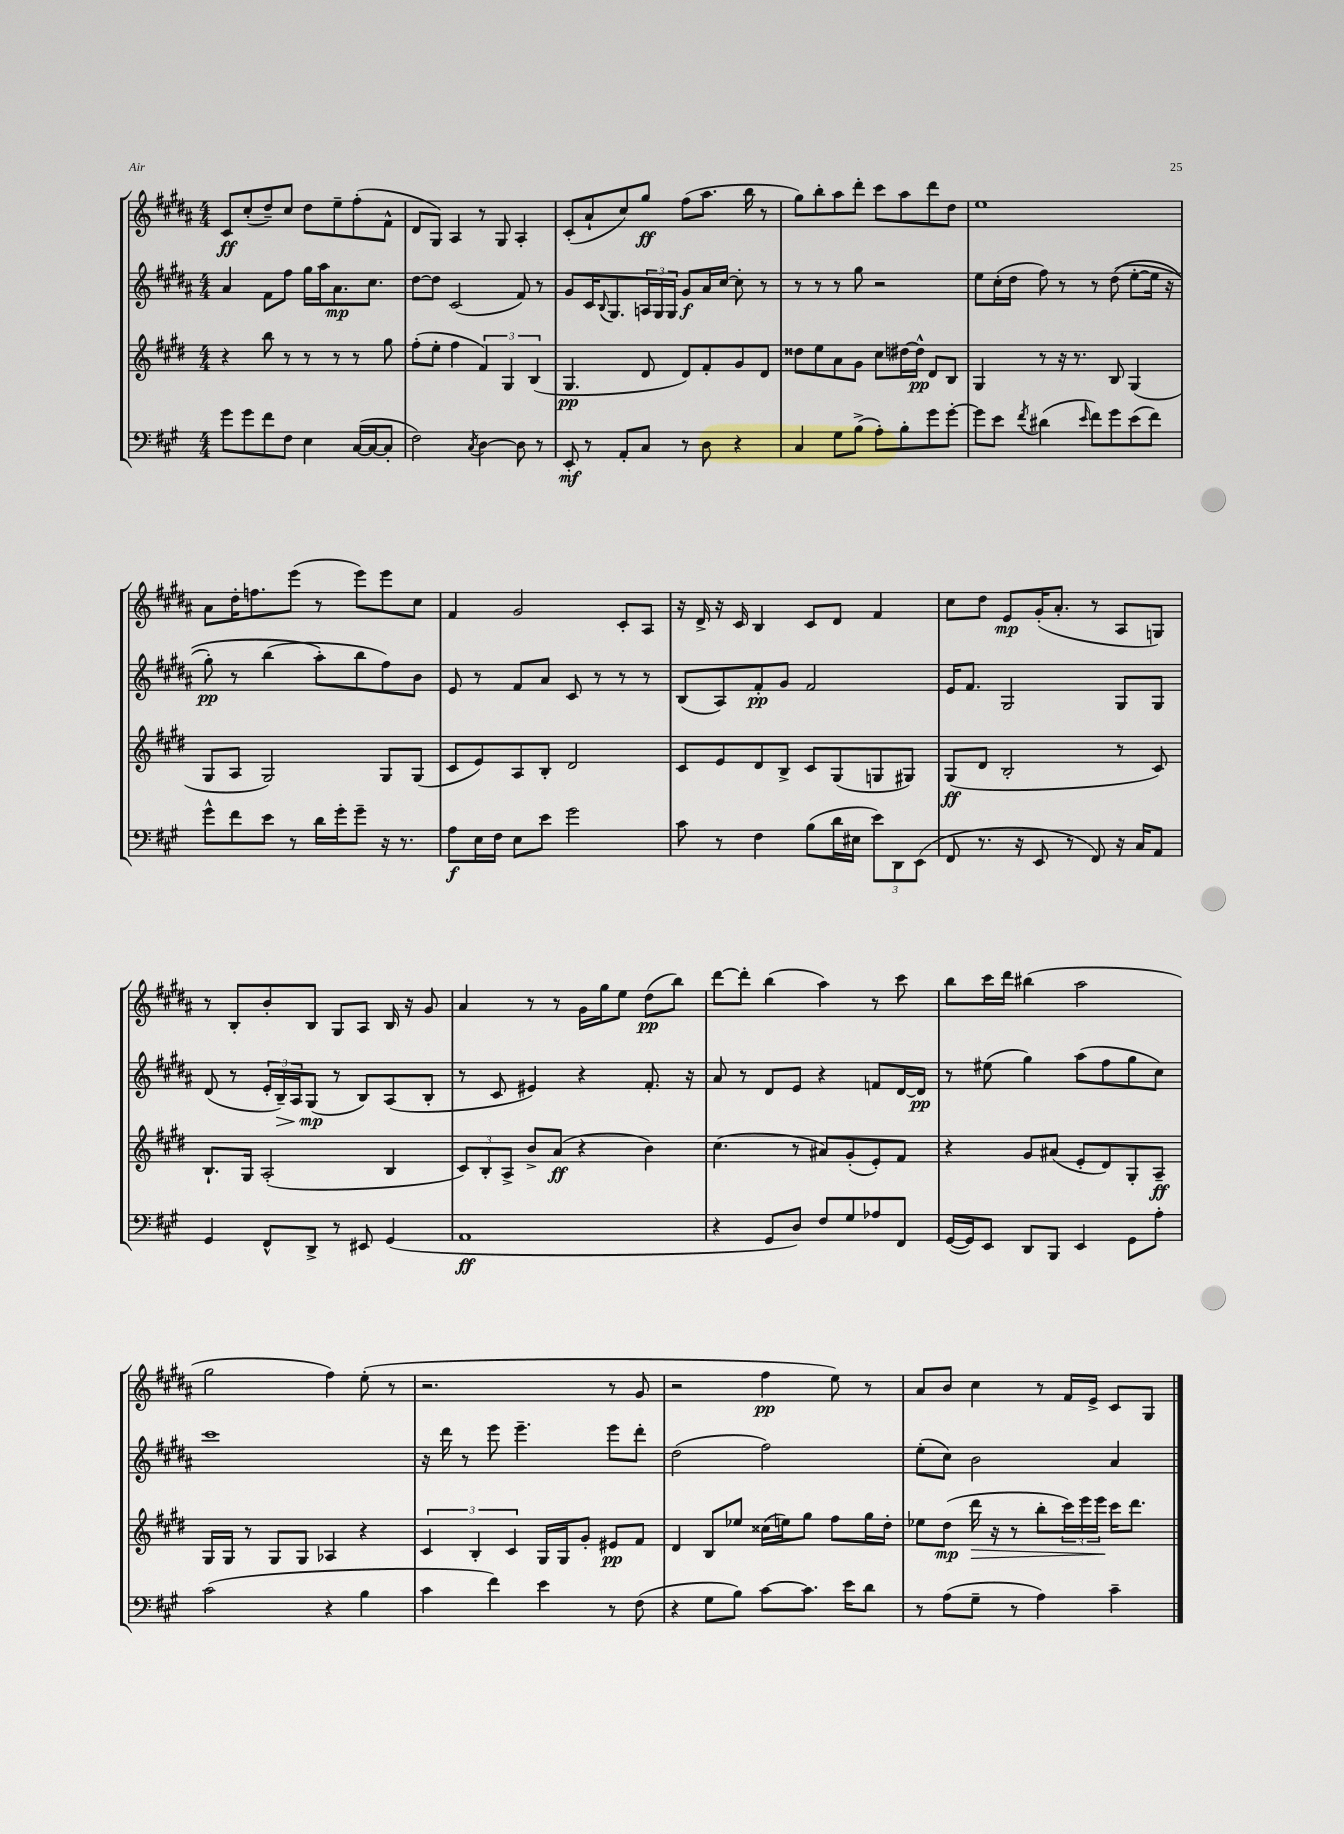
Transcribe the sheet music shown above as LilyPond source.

<<
\new StaffGroup <<
\new Staff = "s0" {
    \clef treble \key b \major \numericTimeSignature \time 4/4
    cis'8\ff cis''8-.( dis''8--) cis''8 dis''8 e''8-- fis''8-.( fis'8-^ |
    dis'8 gis8) ais4 r8 gis8 ais4-. |
    cis'8-.( ais'8-! cis''8) gis''8\ff fis''8( ais''8. b''16 r8 |
    gis''8) b''8-. ais''8 dis'''8-. cis'''8 ais''8 dis'''8 dis''8 |
    e''1 |
    ais'8 dis''16-. f''8. e'''8( r8 e'''8) e'''8 cis''8 |
    fis'4 gis'2 cis'8-. ais8 |
    r16 dis'16-> r16 cis'16 b4 cis'8 dis'8 fis'4 |
    cis''8 dis''8 e'8\mp gis'16-.( ais'8.-. r8 ais8 g8) |
    r8 b8-. b'8-. b8 gis8 ais8 b16 r16 gis'8 |
    ais'4 r8 r8 gis'16 gis''16 e''8 dis''8\pp( b''8) |
    dis'''8~ dis'''8-. b''4( ais''4) r8 cis'''8 |
    b''8 cis'''16 dis'''16 bis''4( ais''2 |
    gis''2 fis''4) e''8-.( r8 |
    r2. r8 gis'8 |
    r2 fis''4\pp e''8) r8 |
    ais'8 b'8 cis''4 r8 fis'16 e'16-> cis'8 gis8 \bar "|." |
}
\new Staff = "s1" {
    \clef treble \key b \major \numericTimeSignature \time 4/4
    ais'4 fis'8 fis''8 gis''16 ais''16 ais'8.\mp cis''8. |
    dis''8~ dis''8 cis'2( fis'8) r8 |
    gis'8 cis'16 \appoggiatura { b8 } gis8. \tuplet 3/2 { a16 gis16 gis16 } gis'8\f ais'16 cis''16~ cis''8-. r8 |
    r8 r8 r8 gis''8 r2 |
    e''8 cis''16-.( dis''16 fis''8) r8 r8 dis''8(\( e''8~-. e''16 r16 |
    gis''8-.\pp) r8 b''4( ais''8-.\) b''8 fis''8) b'8 |
    e'8 r8 fis'8 ais'8 cis'8 r8 r8 r8 |
    b8( ais8) fis'8-.\pp gis'8 fis'2 |
    e'16 fis'8. gis2 gis8 gis8 |
    dis'8( r8 \tuplet 3/2 { e'16-. b16--\>) ais16 } gis8\mp\!( r8 b8) ais8( b8-. |
    r8 cis'8 eis'4) r4 fis'8.-. r16 |
    ais'8 r8 dis'8 e'8 r4 f'8 dis'16~ dis'16\pp |
    r8 eis''8( gis''4) ais''8( fis''8 gis''8 cis''8) |
    cis'''1 |
    r16 dis'''16 r8 e'''8 e'''4.-- e'''8 dis'''8-. |
    dis''2( fis''2) |
    e''8-.( cis''8) b'2 ais'4 \bar "|." |
}
\new Staff = "s2" {
    \clef treble \key e \major \numericTimeSignature \time 4/4
    r4 b''8 r8 r8 r8 r8 gis''8 |
    fis''8-.( e''8-. fis''4 \tuplet 3/2 { fis'4) gis4 b4( } |
    gis4.\pp dis'8 dis'8) fis'8-. gis'8 dis'8 |
    disis''8 e''8 a'8 gis'8 cis''8 dis''16~ dis''16-^\pp dis'8 b8 |
    gis4 r8 r16 r8. b8 gis4( |
    gis8 a8 gis2) gis8 gis8( |
    cis'8 e'8) a8 b8-. dis'2 |
    cis'8 e'8 dis'8 b8-> cis'8 gis8( g8 gis8) |
    gis8\ff( dis'8 b2-. r8 cis'8) |
    b8.-! gis16 a2-.( b4 |
    \tuplet 3/2 { cis'8) b8-. a8-> } b'8-> a'8\ff( r4 b'4) |
    cis''4.( r8 ais'8) gis'8-.( e'8-.) fis'8 |
    r4 gis'8 ais'8( e'8-. dis'8) gis8-. a8--\ff |
    gis16 gis16 r8 gis8 gis8 aes4 r4 |
    \tuplet 3/2 { cis'4 b4-. cis'4 } gis16 gis16 gis'8-. eis'8\pp fis'8 |
    dis'4 b8 ees''8 cisis''16( e''16) gis''8 fis''8 gis''16 dis''16-. |
    ees''8 dis''8\mp( dis'''16\> r16 r8 b''8-. \tuplet 3/2 { cis'''16) e'''16 e'''16\! } cis'''16 dis'''8. \bar "|." |
}
\new Staff = "s3" {
    \clef bass \key a \major \numericTimeSignature \time 4/4
    gis'8 gis'8 fis'8 fis8 e4 cis16~( cis16~ cis8-. |
    fis2) \acciaccatura { cis8 } d4~ d8 r8 |
    e,8-.\mf r8 a,8-. cis8 r8 d8 r4 |
    cis4 gis8 b8->( a8-.) b8-. gis'8 gis'8~-. |
    gis'8 e'8 \acciaccatura { fis'8 } dis'4( \grace { e'16 } fis'8) gis'8 e'8( fis'8) |
    gis'8-^ fis'8 e'8 r8 d'16 gis'16-. gis'8-- r16 r8. |
    a8\f e16 fis16 e8 e'8 gis'2 |
    cis'8 r8 fis4 b8( d'16 eis16 \tuplet 3/2 { e'8) d,8 e,8( } |
    fis,8 r8. r16 e,8 r8 fis,8) r16 cis16 a,8 |
    gis,4 fis,8-^ d,8-> r8 eis,8 gis,4( |
    a,1\ff |
    r4 gis,8 d8) fis8 gis8 aes8 fis,8 |
    gis,16~( gis,16) e,8 d,8 b,,8 e,4 gis,8 a8-. |
    cis'2( r4 b4 |
    cis'4 fis'4) e'4 r8 fis8( |
    r4 gis8 b8) cis'8~ cis'8. e'16 d'8 |
    r8 a8( gis8-- r8 a4) cis'4-- \bar "|." |
}
>>
>>
\layout { \context { \Score \remove "Bar_number_engraver" } }
